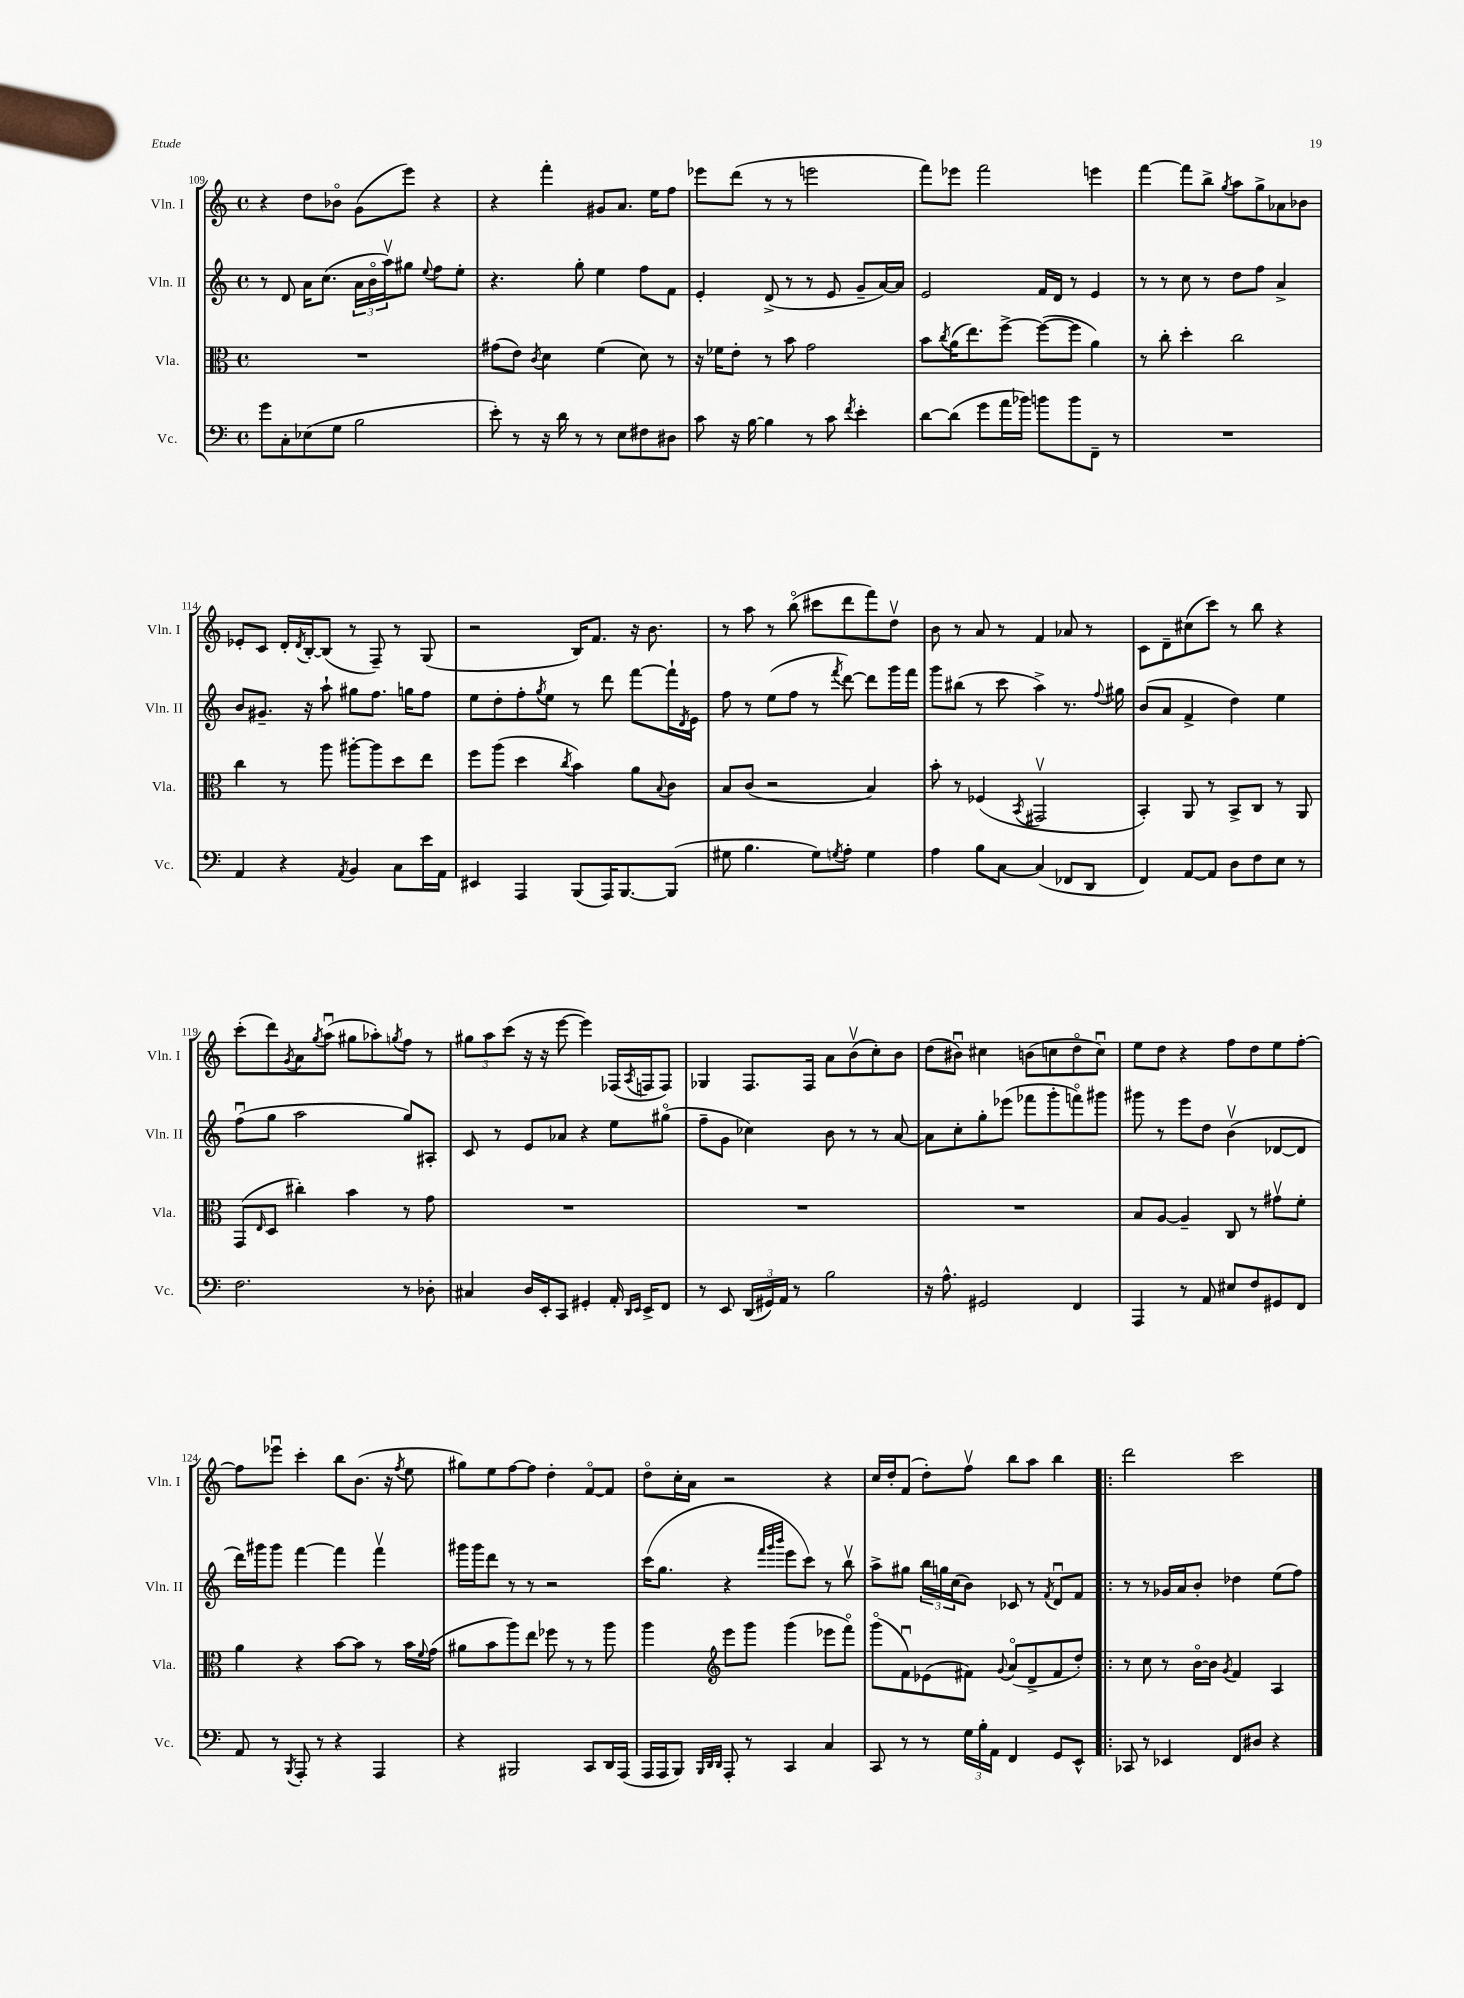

**kern	**kern	**kern	**kern
*staff4	*staff3	*staff2	*staff1
*clefF4	*clefC3	*clefG2	*clefG2
*k[]	*k[]	*k[]	*k[]
*M4/4	*M4/4	*M4/4	*M4/4
*met(c)	*met(c)	*met(c)	*met(c)
8g\L	1r	8r	4r
8C'\	.	8d/	.
(8E-\	.	16a\LK	8dd\L
.	.	(8.cc\J	.
8G\J	.	.	8b-o\J
2B\	.	24a\LL	(8g\L
.	.	24bo\	.
.	.	24aav\J)	.
.	.	8gg#\J	8eee\J)
.	.	8qqee/	.
.	.	8ff\L	4r
.	.	8ee'\J	.
=	=	=	=
8e'\)	(8g#\L	4.r	4r
8r	8e\J)	.	.
.	8qc/	.	.
16r	4d\	.	4fff'\
16d\	.	.	.
8r	.	8gg'\	.
8r	(4f\	4ee\	8g#/L
8E\L	.	.	8.a/J
8F#\	8d\)	8ff\L	.
.	.	.	16ee\LK
8D#\J	8r	8f\J	8ff\J
=	=	=	=
8c\	16r	4e'/	8eee-\L
.	16f-\LK	.	.
16r	8e'\J	.	(8ddd\J
[16B\	.	.	.
4B\]	8r	(8d^/	8r
.	8b\	8r	8r
8r	2g\	8r	2eee\
8c\	.	8e/	.
8qf/	.	.	.
4e'\	.	8g~/L	.
.	.	[16a/L)	.
.	.	16a/]JJ	.
=	=	=	=
[8d\L	8b\L	2e/	8fff\L)
.	8qcc/	.	.
(8d\]J	(16a\K	.	8eee-\J
.	8.ee\)	.	.
8g\L	.	.	2fff\
16a\L	[8ff^\J	.	.
16b-\JJ)	.	.	.
8b\L	(8ff\_L	16f/LL	.
.	.	16d/JJ	.
8b\	8ff\]J	8r	.
8FF~\J	4a\)	4e/	4eee\
8r	.	.	.
=	=	=	=
1r	8r	8r	[4fff\
.	8cc'\	8r	.
.	4dd'\	8cc\	8fff\]L
.	.	8r	8bb^\J
.	.	.	8qgg/
.	2cc\	8dd\L	8aa\L
.	.	8ff\J	8gg^\
.	.	4a^/	8a-\
.	.	.	8b-\J
=	=	=	=
4AA/	4cc\	8b/L	8e-'/L
.	.	8.g#~/J	8c/J
4r	8r	.	16d'/LL
.	.	.	8qd/
.	.	16r	[16B'/J
.	8aa\	8aa`\	(8B/]J
8qAA/	.	.	.
4BB/	[8aa#'\L	8gg#\L	8r
.	8aa#\]	8.ff\J	8F~/)
8C\L	8dd\	.	8r
.	.	16gg\LK	.
16e\L	8ee\J	8ff\J	(8G/
16AA\JJ	.	.	.
=	=	=	=
4EE#/	8ff\L	8ee\L	2r
.	(8aa\J	8dd'\	.
4AAA/	4dd\	8ff'\	.
.	.	8qgg/	.
.	.	8ee\J	.
.	8qcc/	.	.
(8BBB/L	4b\)	8r	16B/LK)
.	.	.	8.f/J
16AAA/K)	.	8ddd\	.
[8.BBB/	.	.	.
.	8a\L	[8fff\L	16r
.	.	.	8.b\
.	8qqB/	.	.
(8BBB/]J	8c\J	16fff`\]L	.
.	.	8qd/	.
.	.	16e\JJ	.
=	=	=	=
8G#\	8B/L	8ff\	8r
4.B\	(8c/J	8r	8aa\
.	2r	(8ee\L	8r
.	.	8ff\J	(8bbo\
8G#\L)	.	8r	8ccc#\L
8qG/	.	8qfff/	.
8A'\J	.	[8ddd\)	8ddd\
4G\	4B/)	8ddd\]L	8fff\)
.	.	16ggg\L	8ddv\J
.	.	16fff\JJ	.
=	=	=	=
4A\	8b'\	8ggg\L	8b\
.	8r	(8bb#\J	8r
8B\L	(4F-/	8r	8a/
[8C\J	.	8ccc\	8r
.	8qBB/	.	.
(4C/]	2GG#v/	4aa^\)	4f/
8FF-/L	.	8.r	8a-/
8DD/J	.	.	8r
.	.	8qqff/	.
.	.	16gg#\	.
=	=	=	=
4FF/)	4BB'/)	(8b/L	8c\L
.	.	8a/J	8d~\
[8AA/L	8AA/	4f^/	(8cc#\
8AA/]J	8r	.	8ccc\J)
8D\L	8BB^/L	4dd\)	8r
8F\	8C/J	.	8bb\
8E\J	8r	4ee\	4r
8r	8AA/	.	.
=	=	=	=
2.F\	(8GG/L	(8ffu\L	(8ccc'\L
.	16qqE/	.	.
.	8D/J	8gg\J	8ddd\)
.	.	.	8qg/
.	4cc#'\)	2aa\	8a\
.	.	.	8qgg/
.	.	.	(8aau\J
.	4b\	.	8gg#\L
.	.	.	8aa-'\)
.	.	.	8qgg/
8r	8r	8gg/L)	8ff\J
8D-'\	8g\	8A#'/J	8r
=	=	=	=
4C#/	1r	8c/	12gg#\L
.	.	.	12aa\
.	.	8r	.
.	.	.	(12ccc\J
16D/LL	.	8e/L	16r
16EE'/J	.	.	16r
8CC/J	.	8a-/J	[8eee\
4GG#'/	.	4r	4eee\])
16AA'/	.	8ee\L	(16F-/LL
16qqDD/LL	.	.	.
16qqEE/JJ	.	.	8qA/
16EE^/LK	.	.	16F/J
8FF/J	.	(8gg#o\J	8F/J)
=	=	=	=
8r	1r	8ff~\L	4G-/
8EE/	.	8g\J	.
(24DD/LL	.	4cc-\)	8.F/L
24GG#/)	.	.	.
24AA/JJ	.	.	.
8r	.	.	.
.	.	.	16F/Jk
2B\	.	8b\	8a\L
.	.	8r	(8bv\
.	.	8r	8cc'\)
.	.	[8a/	8b\J
=	=	=	=
16r	1r	8a\]L	(8dd\L
8.A^^\	.	.	.
.	.	8cc'\	8b#u\J)
2GG#/	.	8gg'\	4cc#\
.	.	(8eee-\J	.
.	.	8fff-\L	(8b\L
.	.	8ggg'\	8cc\
4FF/	.	8fffo\)	8ddo\
.	.	8ggg#\J	8ccu\J)
=	=	=	=
4AAA/	8B/L	8ggg#\	8ee\L
.	[8A/J	8r	8dd\J
8r	4A~/]	8eee\L	4r
8AA/	.	8dd\J	.
8E#/L	8C/	(4bv\	8ff\L
8F/	8r	.	8dd\
8GG#/	8g#v\L	[8d-/L	8ee\
8FF/J	8f'\J	8d-/]J	[8ff'\J
=	=	=	=
8AA/	4a\	16ddd\LL)	8ff\]L
.	.	16ggg#\J	.
8r	.	8ggg#\J	8eee-u\J
8qBBB/	.	.	.
8AAA'/	4r	[4fff\	4ccc'\
8r	.	.	.
4r	[8b\L	4fff\]	8bb\L
.	8b\]J	.	(8.b\J
4AAA/	8r	4fffv\	.
.	.	.	16r
.	.	.	8qff/
.	16b\LL	.	8ee\
.	8qqf/	.	.
.	(16g\JJ	.	.
=	=	=	=
4r	8a#\L	16ggg#\LL	8gg#\L)
.	.	16ggg#\J	.
.	8b\	8ddd\J	8ee\
2BBB#/	8aa\)	8r	[8ff\
.	8ee\J	8r	8ff\]J
.	8ff-\	2r	4dd'\
.	8r	.	.
8CC/L	8r	.	[8fo/L
16DD/L	8aa\	.	8f/]J
(16AAA/JJ	.	.	.
=	=	=	=
16AAA/LL	4aa\	(16ccc\LK	8ddo\L
16AAA/J	.	8.gg\J	.
8BBB/J)	.	.	16cc'\L
.	.	.	16a\JJ
*	*clefG2	*	*
32qqBBB/LLL	.	.	.
32qqDD/	.	.	.
32qqDD/JJJ	.	.	.
8AAA'/	8eee\L	4r	2r
8r	8ggg\J	.	.
.	.	32qqfff/LLL	.
.	.	32qqggg/	.
.	.	32qqbbb/JJJ	.
4CC/	(4ggg\	8eee\L	.
.	.	8ccc\J)	.
4C/	8eee-\L	8r	4r
.	8fffo\J)	8bbv\	.
=	=	=	=
8CC/	(8gggo\L	8aa^\L	16cc/LL
.	.	.	16dd'/J
8r	8fu\)	8gg#\J	(8f/J
8r	(8e-\	24bb\LL	8dd'\L)
.	.	24gg\	.
.	.	(24cc\J	.
24G\LL	8f#\J)	8b\J)	8ffv\J
24B'\	.	.	.
24AA\JJ	.	.	.
.	8qqg/	.	.
4FF/	(8ao/L	8c-/	8bb\L
.	8d^/	8r	8aa\J
.	.	8qf/	.
8GG/L	8f#/	8du/L	4bb\
8EE^^/J	8dd'/J)	8f/J	.
=!|:	=!|:	=!|:	=!|:
8CC-/	8r	8r	2ddd\
8r	8cc\	8r	.
4EE-/	8r	16g-/LL	.
.	.	16a/J	.
.	[16bo\LL	8b'/J	.
.	16b\]JJ	.	.
.	8qg/	.	.
8FF/L	4f/	4dd-\	2ccc\
8D#/J	.	.	.
4r	4A/	(8ee\L	.
.	.	8ff\J)	.
==	==	==	==
*-	*-	*-	*-
